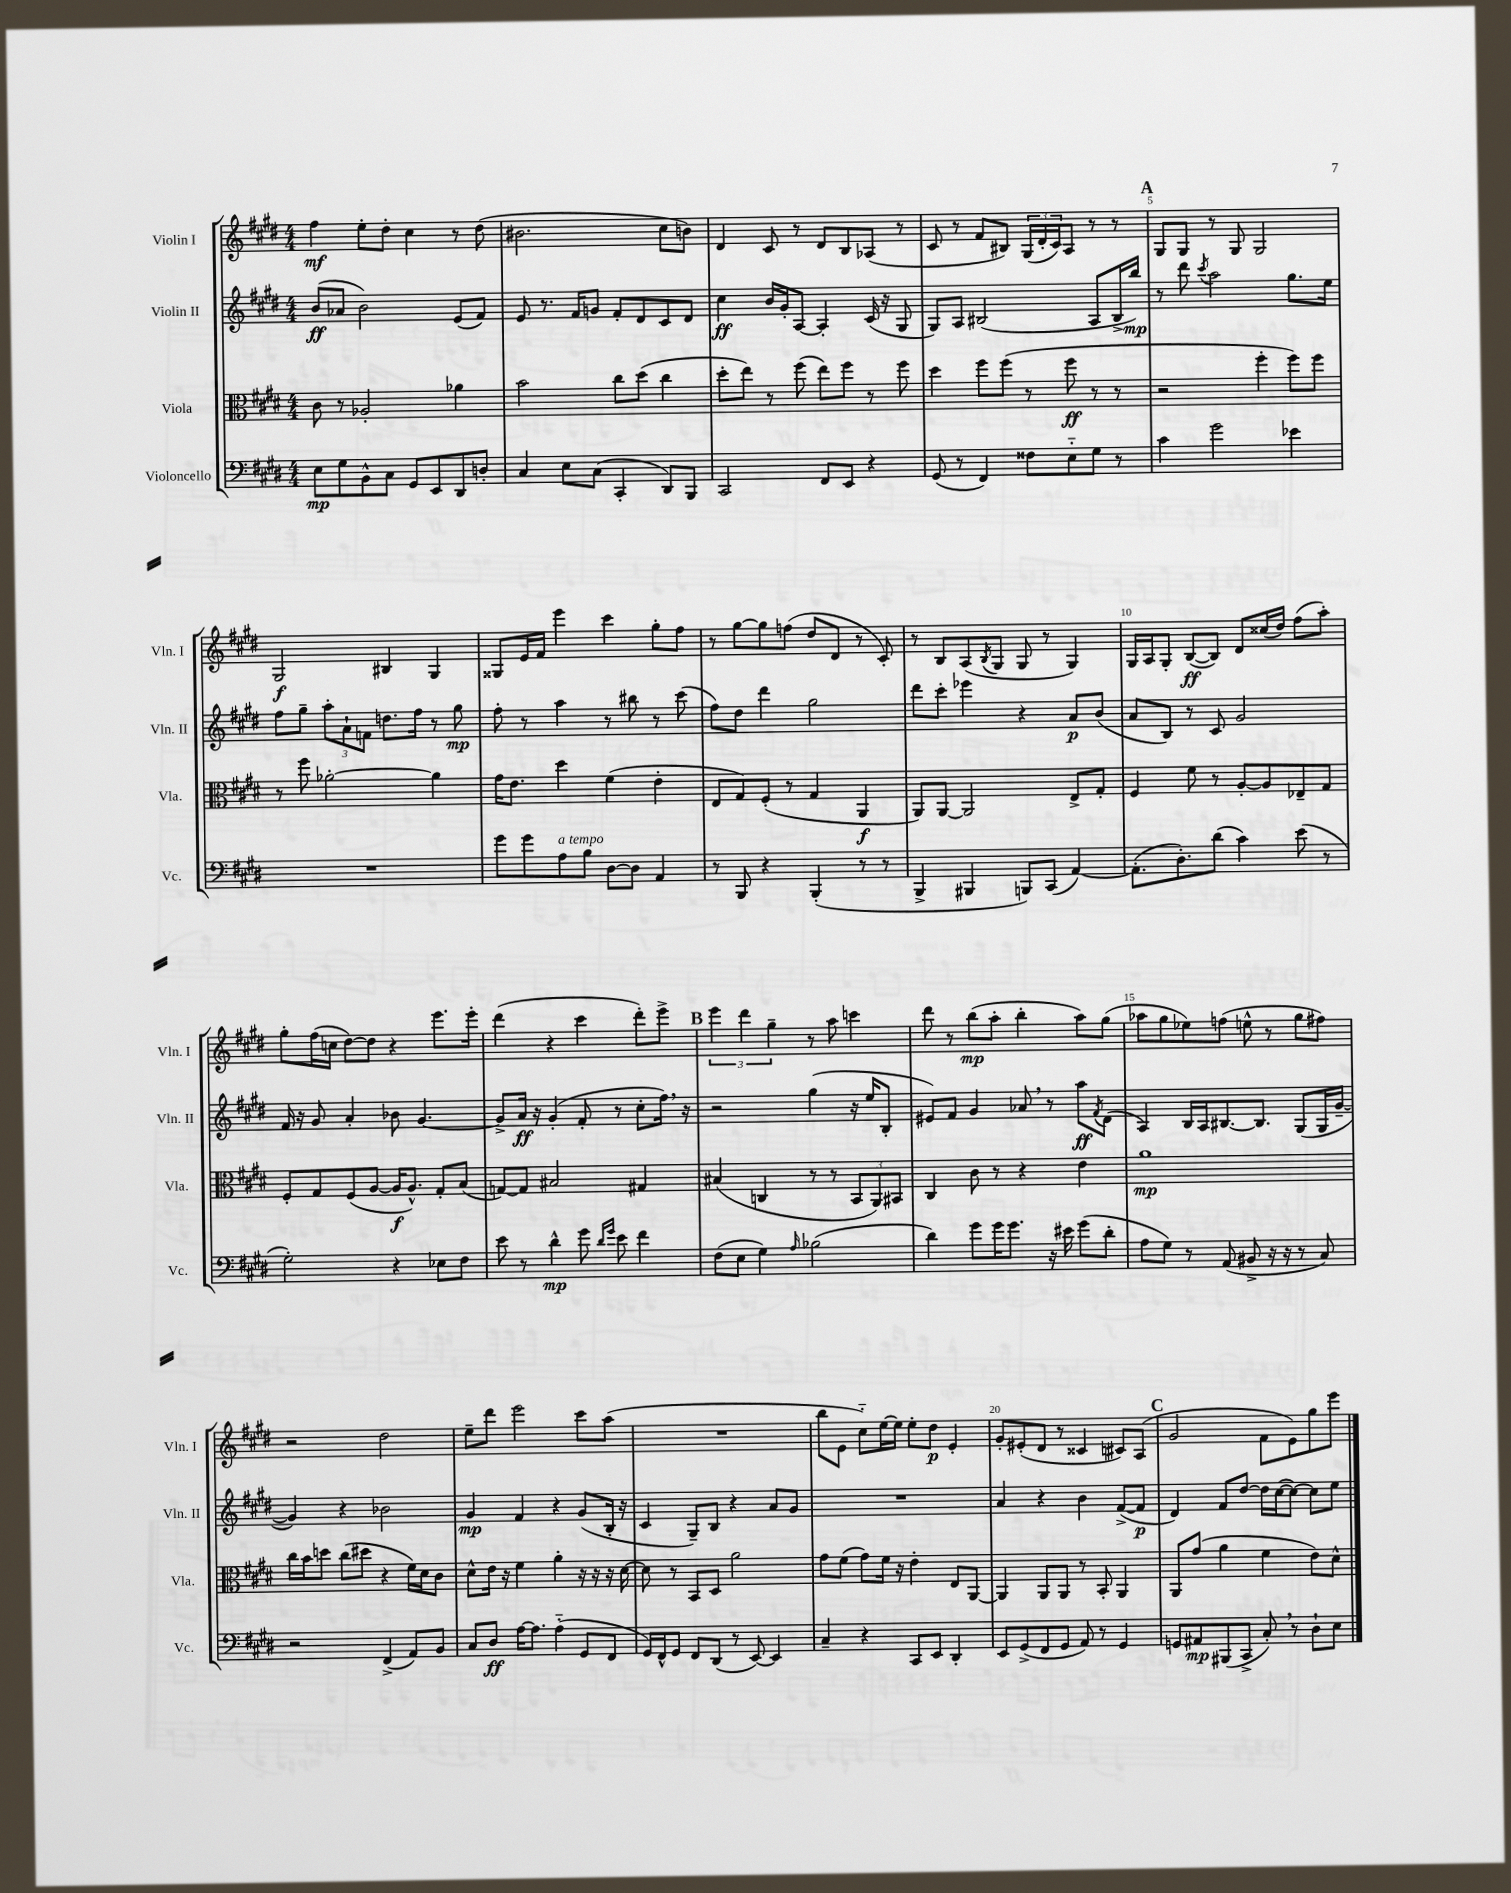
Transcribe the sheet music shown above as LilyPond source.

<<
\new StaffGroup <<
\new Staff = "s0" \with { instrumentName = "Violin I" shortInstrumentName = "Vln. I" } {
    \clef treble \key e \major \numericTimeSignature \time 4/4
    fis''4\mf e''8-. dis''8-. cis''4 r8 dis''8( |
    bis'2. cis''8 b'8) |
    dis'4 cis'8 r8 dis'8 b8 aes8( r8 |
    cis'8 r8 fis'8 bis8) \tuplet 3/2 { gis16( dis'16-. cis'16) } a8 r8 r8 |
    \mark \markup { \bold "A" } gis8 gis8 r8 gis8 gis2 |
    gis2\f bis4 gis4 |
    gisis8 e'16 fis'16 e'''4 cis'''4 gis''8-. fis''8 |
    r8 gis''8~ gis''8 f''8( dis''8 dis'8 r8 cis'8-.) |
    r8 b8 a8( \acciaccatura { b8 } gis8 gis8 r8 gis4) |
    gis16 a16 gis8-. b8~\ff( b8) dis'8 cisis''16( dis''16) fis''8( a''8-.) |
    gis''8-. fis''16( c''16 dis''8~) dis''8 r4 e'''8. e'''16-. |
    dis'''4( r4 cis'''4 dis'''8-.) e'''8-> |
    \mark \markup { \bold "B" } \tuplet 3/2 { e'''4 dis'''4 gis''4-- } r8 a''8 c'''4 |
    dis'''8 r8 b''8\mp( a''8-. b''4-. a''8) gis''8( |
    aes''8 gis''8 ees''8) f''8( e''8-^ r8 gis''8 fis''8) |
    r2 dis''2 |
    e''8-- dis'''8 e'''2 cis'''8 a''8( |
    R1 |
    b''8 e'8 cis''8-_) e''16~ e''16 e''8-. dis''8\p e'4-. |
    gis'8-. eis'8-.( dis'8 r8 cisis'4 cis'8) a8( |
    \mark \markup { \bold "C" } gis'2 fis'8 e'8) gis''8 e'''8 \bar "|." |
}
\new Staff = "s1" \with { instrumentName = "Violin II" shortInstrumentName = "Vln. II" } {
    \clef treble \key e \major \numericTimeSignature \time 4/4
    b'8\ff( aes'8 b'2) e'8( fis'8) |
    e'8 r8. fis'16 g'8 fis'8-. dis'8 cis'8 dis'8 |
    cis''4\ff b'16 gis'16-. a8~ a4-. cis'16( r16 gis8 |
    gis8) a8 bis2( a8 bis16-> b''16\mp) |
    \mark \markup { \bold "A" } r8 dis'''8 \acciaccatura { cis'''8 } a''2 gis''8. e''16 |
    fis''8 gis''8-- \tuplet 3/2 { a''8-. a'8-! f'8 } d''8. fis''16 r8 gis''8\mp |
    fis''8-. r8 a''4 r8 bis''8 r8 cis'''8( |
    fis''8) dis''8 dis'''4 gis''2 |
    dis'''8 cis'''8-. ees'''4 r4 a'8\p b'8( |
    a'8 b8) r8 cis'8 gis'2 |
    fis'16 r16 gis'8 a'4-. bes'8 gis'4.~ |
    gis'8-> a'16\ff r16 gis'4-.( fis'8-. r8 cis''8-. fis''16) \breathe r16 |
    \mark \markup { \bold "B" } r2 gis''4( r16 e''16 b8-. |
    eis'8) fis'8 gis'4 aes'8 \breathe r8 a''8\ff \acciaccatura { fis'8 } dis'8( |
    a4) b16 a16 bis8.~ bis8. gis8( gis16 gis'16~-- |
    gis'4) r4 bes'2 |
    gis'4\mp fis'4 r4 gis'8( b16-. r16 |
    cis'4 gis8--) b8 r4 a'8 gis'8 |
    R1 |
    a'4 r4 b'4 fis'8~->( fis'8\p |
    \mark \markup { \bold "C" } dis'4) fis'8 dis''8~ dis''16 cis''16~( cis''8~) cis''8 e''8 \bar "|." |
}
\new Staff = "s2" \with { instrumentName = "Viola" shortInstrumentName = "Vla." } {
    \clef alto \key e \major \numericTimeSignature \time 4/4
    cis'8 r8 aes2-. aes'4 |
    b'2 cis''8 dis''8( cis''4 |
    dis''8-. e''8) r8 fis''8( e''8) fis''8 r8 fis''8 |
    dis''4 fis''8 fis''8( r8 fis''8\ff r8 r8 |
    \mark \markup { \bold "A" } r2 fis''4-. fis''8) fis''8 |
    r8 fis''8 aes'2~-. aes'4 |
    gis'16 e'8. dis''4 fis'4( e'4-. |
    e8 gis8) fis8-.( r8 gis4 a,4\f |
    a,8) a,8~ a,2 e8-> gis8-. |
    fis4 fis'8 r8 a8~-. a8 ees8-- gis8 |
    fis8-. gis8 fis8( a8~ a16\f a8.-^) gis8-. b8( |
    g8~) g8 bis2 gis4 |
    \mark \markup { \bold "B" } bis4( c4 r8 r8 \tuplet 3/2 { b,8 a,8) bis,8 } |
    cis4 cis'8 r8 r4 e'4 |
    a'1\mp |
    cis''16 b'16 d''8 cis''8( dis''8 r4 fis'16) dis'16 cis'8 |
    dis'8-^ e'16 r16 fis'4 a'4-. r16 r16 r16 dis'16~ |
    dis'8 r8 b,8 dis8 a'2 |
    gis'8 fis'8( gis'8) fis'16 r16 e'4-. e8 a,8~ |
    a,4 a,8 a,8 r8 b,8-. a,4 |
    \mark \markup { \bold "C" } a,8 gis'8( a'4 fis'4 e'8) dis'8-^ \bar "|." |
}
\new Staff = "s3" \with { instrumentName = "Violoncello" shortInstrumentName = "Vc." } {
    \clef bass \key e \major \numericTimeSignature \time 4/4
    e8\mp gis8 b,8-^ cis8 gis,8 e,8 dis,8 d8-. |
    cis4 e8 cis8( cis,4-. dis,8) b,,8 |
    cis,2 fis,8 e,8 r4 |
    gis,8( r8 fis,4) fisis8 e8-_ gis8 r8 |
    \mark \markup { \bold "A" } cis'4 gis'2 ees'4 |
    R1 |
    gis'8 gis'8 a8^\markup { \italic "a tempo" } b8 dis8~ dis8 a,4 |
    r8 b,,8 r4 b,,4-.( r8 r8 |
    b,,4-> bis,,4 b,,8) cis,8( a,4~) |
    a,8.-.( dis8.-.) dis'8( cis'4) e'8( r8 |
    gis2-.) r4 ees8 fis8 |
    e'8 r8 dis'4-^\mp gis'8 \grace { dis'16 gis'16 } e'8 fis'4 |
    \mark \markup { \bold "B" } fis8( e8 gis4) \grace { a16 } bes2( |
    dis'4) gis'8 gis'16 gis'8. r16 eis'16 gis'8( dis'8-. |
    a8 gis8) r8 a,8( bis,8-> r16 r16 r8 cis8) |
    r2 fis,4->( a,8) b,8 |
    cis8 dis8\ff a16~ a8. a4-_( gis,8 fis,8 |
    gis,16) fis,16-^ gis,8 fis,8 dis,8( r8 e,8~) e,4 |
    cis4-- r4 cis,8 e,8 dis,4-. |
    e,8 gis,8->( fis,8 gis,8 a,8) r8 gis,4 |
    \mark \markup { \bold "C" } g,8 ais,8\mp bis,,8( cis,8-> cis8-.) \breathe r8 dis8-! e8 \bar "|." |
}
>>
>>
\layout { \context { \Score \override BarNumber.break-visibility = ##(#f #t #t) barNumberVisibility = #(every-nth-bar-number-visible 5) } }
